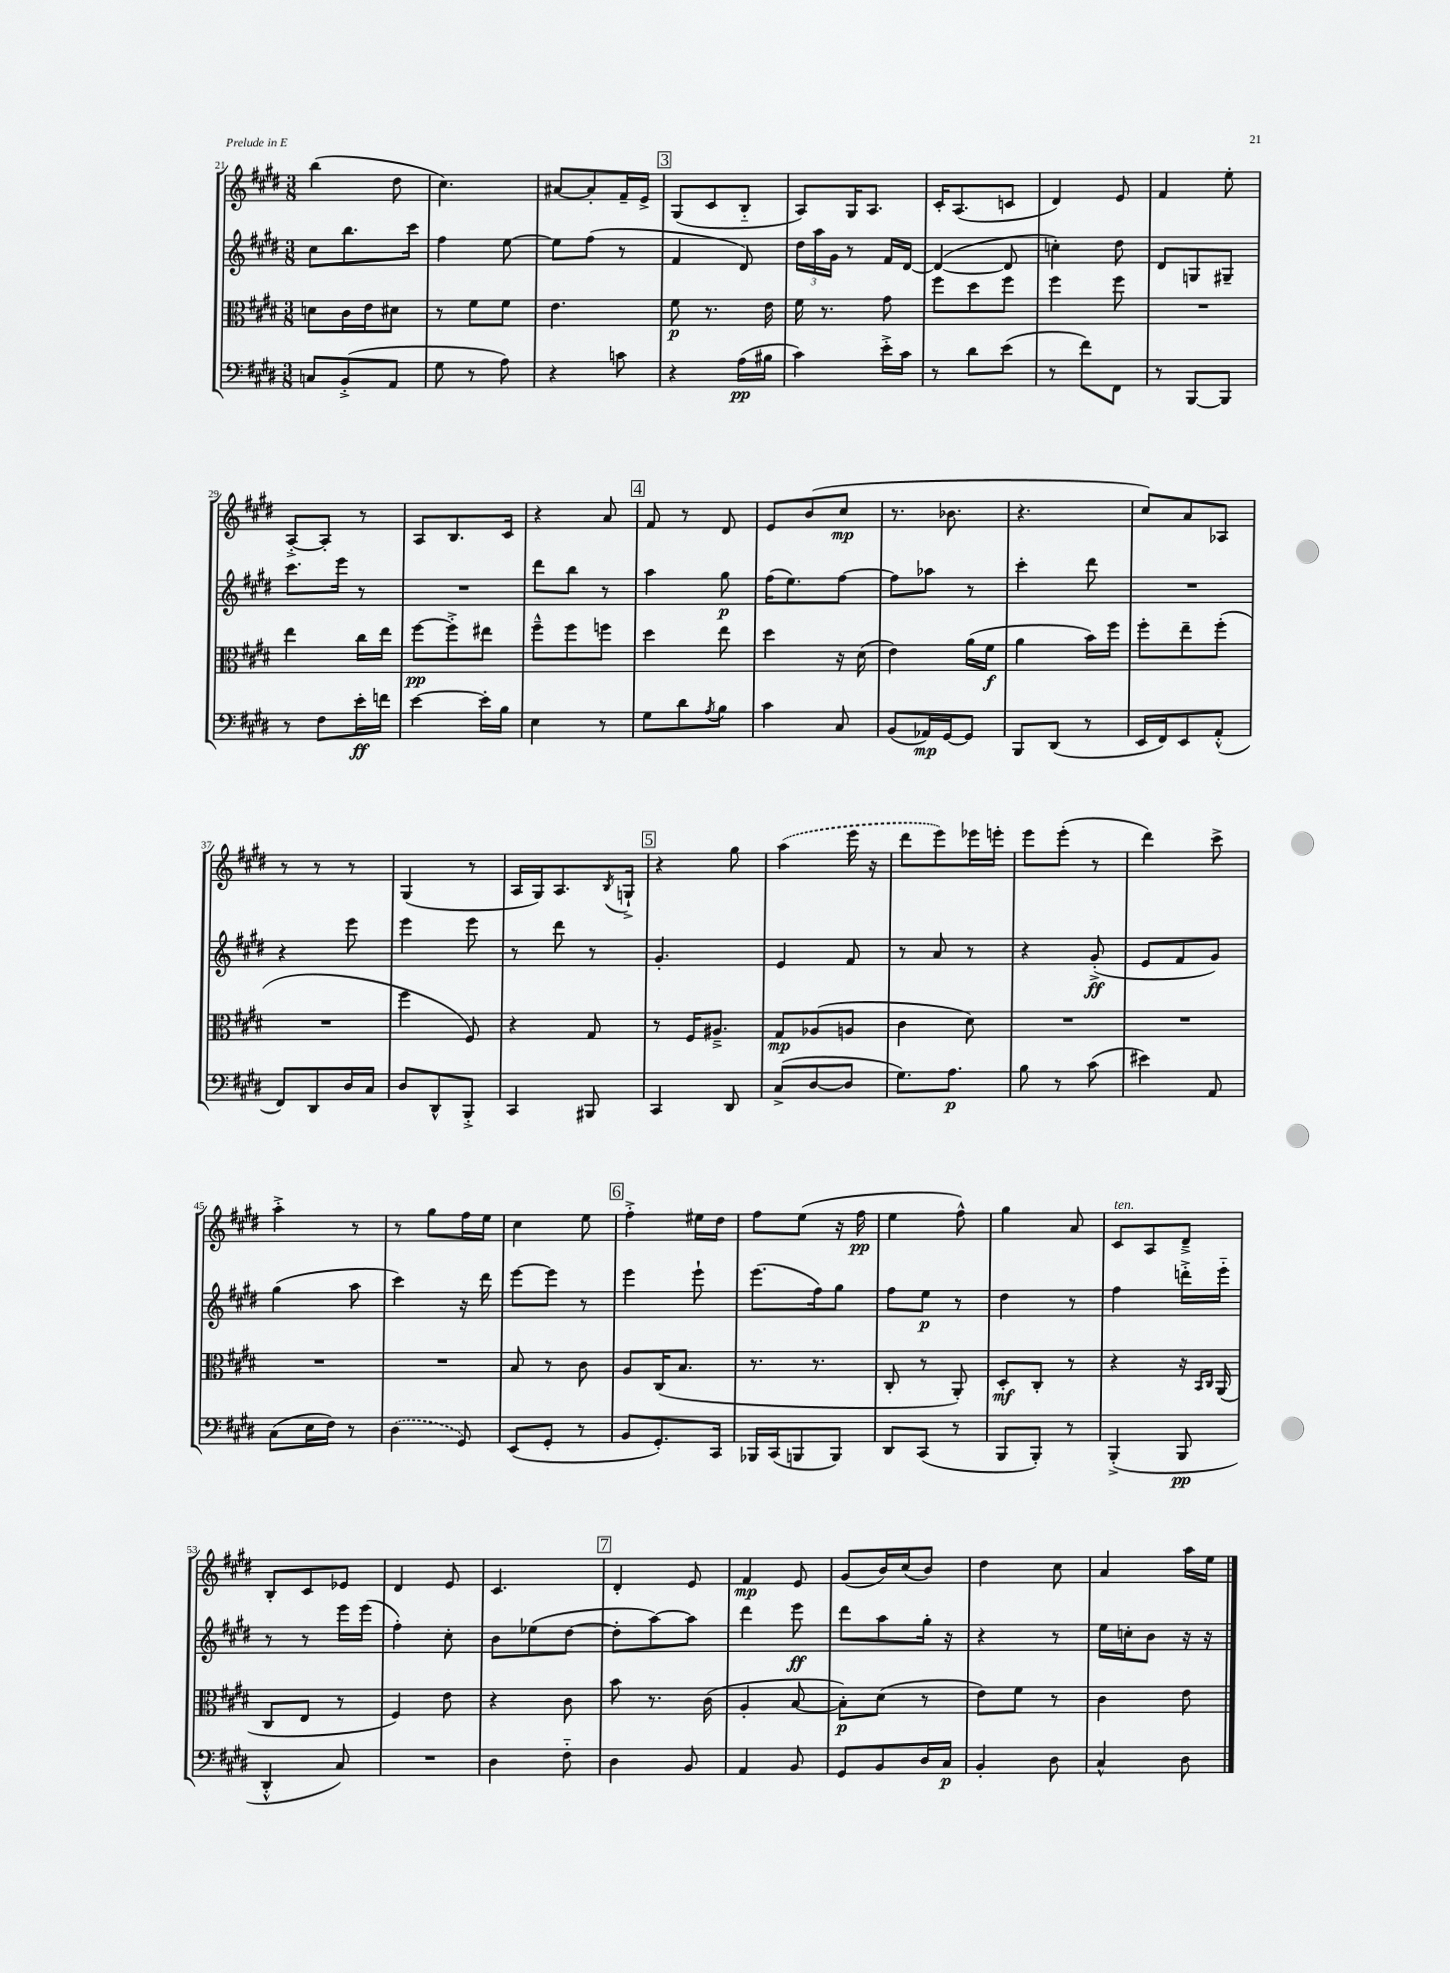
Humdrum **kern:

**kern	**dynam	**kern	**dynam	**kern	**dynam	**kern	**dynam
*part4	*part4	*part3	*part3	*part2	*part2	*part1	*part1
*staff4	*staff4	*staff3	*staff3	*staff2	*staff2	*staff1	*staff1
*clefF4	*	*clefC3	*	*clefG2	*	*clefG2	*
*k[f#c#g#d#]	*	*k[f#c#g#d#]	*	*k[f#c#g#d#]	*	*k[f#c#g#d#]	*
*M3/8	*	*M3/8	*	*M3/8	*	*M3/8	*
=21	=21	=21	=21	=21	=21	=21	=21
8Cn/L	.	8dn\L	.	8cc#\L	.	(4bb\	.
(8BB'^/	.	16c#\L	.	8.bb\	.	.	.
.	.	16e\J	.	.	.	.	.
8AA/J	.	8d#X\J	.	.	.	8dd#\	.
.	.	.	.	16ccc#\Jk	.	.	.
=22	=22	=22	=22	=22	=22	=22	=22
8G#\	.	8r	.	4ff#\	.	4.cc#\)	.
8r	.	8f#\L	.	.	.	.	.
8A\)	.	8f#\J	.	[8ee\	.	.	.
=23	=23	=23	=23	=23	=23	=23	=23
4r	.	4.e\	.	8ee\L]	.	[8a#X/L	.
.	.	.	.	(8ff#\J	.	8a#'/]	.
8cn\	.	.	.	8r	.	16f#~/L	.
.	.	.	.	.	.	16e^/JJ	.
!!LO:REH:place=s1:t=3
=24	=24	=24	=24	=24	=24	=24	=24
4r	.	8f#\	p	4f#/	.	(8G#/L	.
.	.	8.r	.	.	.	8c#/	.
(16A\LL	pp	.	.	8d#/)	.	8B/J	.
16B#X\JJ	.	16e\	.	.	.	.	.
=25	=25	=25	=25	=25	=25	=25	=25
4c#\)	.	16f#\	.	24dd#\LL	.	8A/L)	.
.	.	.	.	24aa\	.	.	.
.	.	8.r	.	.	.	.	.
.	.	.	.	24g#\JJ	.	.	.
.	.	.	.	8r	.	16G#/K	.
.	.	.	.	.	.	8.A/J	.
16e'^\LL	.	8g#\	.	16f#/LL	.	.	.
16c#\JJ	.	.	.	[16d#/JJ	.	.	.
=26	=26	=26	=26	=26	=26	=26	=26
8r	.	8ff#\L	.	(4d#/_	.	16c#'/KL	.
.	.	.	.	.	.	(8.A/	.
8d#\L	.	8dd#\	.	.	.	.	.
(8e\J	.	8ff#\J	.	8d#/]	.	8cn/J	.
=27	=27	=27	=27	=27	=27	=27	=27
8r	.	4ff#\	.	4ccn'\)	.	4d#/)	.
8f#\L)	.	.	.	.	.	.	.
8FF#\J	.	8ff#\	.	8dd#\	.	8e/	.
=28	=28	=28	=28	=28	=28	=28	=28
8r	.	4.r	.	8d#/L	.	4f#/	.
[8BBB/L	.	.	.	8Gn/	.	.	.
8BBB/J]	.	.	.	8G#X~/J	.	8ee'\	.
!!LO:LB:g=z
=29	=29	=29	=29	=29	=29	=29	=29
8r	.	4ee\	.	8.ccc#\L	.	[8A'^/L	.
8F#\L	.	.	.	.	.	8A'/J]	.
.	.	.	.	16eee\Jk	.	.	.
16e'\L	ff	16cc#\LL	.	8r	.	8r	.
16fn\JJ	.	16ee\JJ	.	.	.	.	.
=30	=30	=30	=30	=30	=30	=30	=30
[4e\	.	[8ff#\L	pp	4.r	.	8A/L	.
.	.	8ff#'^\]	.	.	.	8.B/	.
16e'\LL]	.	8ee#X\J	.	.	.	.	.
16B\JJ	.	.	.	.	.	16c#/Jk	.
=31	=31	=31	=31	=31	=31	=31	=31
4E\	.	8ff#~^^\L	.	8ddd#\L	.	4r	.
.	.	8ff#\	.	8bb\J	.	.	.
8r	.	8ffn\J	.	8r	.	8a/	.
!!LO:REH:place=s1:t=4
=32	=32	=32	=32	=32	=32	=32	=32
8G#\L	.	4dd#\	.	4aa\	.	8f#/	.
8d#\	.	.	.	.	.	8r	.
8qA/	.	.	.	.	.	.	.
8B\J	.	8ee\	.	8gg#\	p	8d#/	.
=33	=33	=33	=33	=33	=33	=33	=33
4c#\	.	4dd#\	.	(16ff#\KL	.	8e/L	.
.	.	.	.	8.ee\)	.	.	.
.	.	.	.	.	.	(8b/	.
8C#/	.	16r	.	[8ff#\J	.	8cc#/J	mp
.	.	(16d#\	.	.	.	.	.
=34	=34	=34	=34	=34	=34	=34	=34
(8BB/L	.	4e\)	.	8ff#\L]	.	8.r	.
16AA-X/L)	mp	.	.	8aa-X\J	.	.	.
[16GG#/J	.	.	.	.	.	8.b-X\	.
8GG#/J]	.	(16a\LL	.	8r	.	.	.
.	.	16f#\JJ	f	.	.	.	.
=35	=35	=35	=35	=35	=35	=35	=35
8BBB/L	.	4a\	.	4ccc#'\	.	4.r	.
(8DD#/J	.	.	.	.	.	.	.
8r	.	16b\LL)	.	8ddd#\	.	.	.
.	.	16ff#\JJ	.	.	.	.	.
=36	=36	=36	=36	=36	=36	=36	=36
16EE/LL	.	8ff#'\L	.	4.r	.	8cc#/L)	.
16FF#/J)	.	.	.	.	.	.	.
8EE/	.	8ee~\	.	.	.	8a/	.
(8AA'^^/J	.	(8ff#'\J	.	.	.	8A-X/J	.
!!LO:LB:g=z
=37	=37	=37	=37	=37	=37	=37	=37
8FF#/L)	.	4.r	.	4r	.	8r	.
8DD#/	.	.	.	.	.	8r	.
16D#/L	.	.	.	8eee\	.	8r	.
16C#/JJ	.	.	.	.	.	.	.
=38	=38	=38	=38	=38	=38	=38	=38
8D#/L	.	4ff#\	.	4eee\	.	(4G#/	.
8DD#^^/	.	.	.	.	.	.	.
8BBB'^/J	.	8F#/)	.	8eee\	.	8r	.
=39	=39	=39	=39	=39	=39	=39	=39
4CC#/	.	4r	.	8r	.	16A/LL	.
.	.	.	.	.	.	16G#/J)	.
.	.	.	.	8ddd#\	.	8.A/	.
8BBB#X/	.	8G#/	.	8r	.	.	.
.	.	.	.	.	.	8qB/	.
.	.	.	.	.	.	16Gn`^/Jk	.
!!LO:REH:place=s1:t=5
=40	=40	=40	=40	=40	=40	=40	=40
4CC#/	.	8r	.	4.g#'/	.	4r	.
.	.	16F#/KL	.	.	.	.	.
.	.	8.A#X~^/J	.	.	.	.	.
8DD#/	.	.	.	.	.	8gg#\	.
=41	=41	=41	=41	=41	=41	=41	=41
(8C#^/L	.	8G#/L	mp	4e/	.	(4aa\	.
[8D#/	.	(8A-X/	.	.	.	.	.
8D#/J]	.	8An/J	.	8f#/	.	16eee\	.
.	.	.	.	.	.	16r	.
=42	=42	=42	=42	=42	=42	=42	=42
8.G#\L)	.	4c#\	.	8r	.	8ddd#\L	.
.	.	.	.	8a/	.	8eee\)	.
8.A\J	p	.	.	.	.	.	.
.	.	8d#\)	.	8r	.	16eee-X\L	.
.	.	.	.	.	.	16eeen'\JJ	.
=43	=43	=43	=43	=43	=43	=43	=43
8B\	.	4.r	.	4r	.	8eee\L	.
8r	.	.	.	.	.	(8eee'\J	.
(8c#\	.	.	.	(8g#'^/	ff	8r	.
=44	=44	=44	=44	=44	=44	=44	=44
4e#X\)	.	4.r	.	8e/L	.	4ddd#\)	.
.	.	.	.	8f#/	.	.	.
8AA/	.	.	.	8g#/J)	.	8ccc#^\	.
!!LO:LB:g=z
=45	=45	=45	=45	=45	=45	=45	=45
(8C#\L	.	4.r	.	(4gg#\	.	4aa'^\	.
16E\L	.	.	.	.	.	.	.
16F#\JJ)	.	.	.	.	.	.	.
8r	.	.	.	8aa\	.	8r	.
=46	=46	=46	=46	=46	=46	=46	=46
(4D#\	.	4.r	.	4ccc#\)	.	8r	.
.	.	.	.	.	.	8gg#\L	.
8GG#/)	.	.	.	16r	.	16ff#\L	.
.	.	.	.	16ddd#\	.	16ee\JJ	.
=47	=47	=47	=47	=47	=47	=47	=47
(8EE/L	.	8B/	.	[8eee\L	.	4cc#\	.
8GG#'/J	.	8r	.	8eee\J]	.	.	.
8r	.	8c#\	.	8r	.	8ee\	.
!!LO:REH:place=s1:t=6
=48	=48	=48	=48	=48	=48	=48	=48
8BB/L	.	8A/L	.	4eee\	.	4ff#'^\	.
8.GG#'/)	.	(16C#/K	.	.	.	.	.
.	.	8.B/J	.	.	.	.	.
.	.	.	.	8eee`\	.	16ee#X\LL	.
16CC#/Jk	.	.	.	.	.	16dd#\JJ	.
=49	=49	=49	=49	=49	=49	=49	=49
16BBB-X/LL	.	8.r	.	(8.eee\L	.	8ff#\L	.
(16CC#/J	.	.	.	.	.	.	.
8BBBn/	.	.	.	.	.	(8ee\J	.
.	.	8.r	.	16ff#\k)	.	.	.
8BBB/J)	.	.	.	8gg#\J	.	16r	.
.	.	.	.	.	.	16ff#\	pp
=50	=50	=50	=50	=50	=50	=50	=50
8DD#/L	.	8C#'/	.	8ff#\L	.	4ee\	.
(8CC#/J	.	8r	.	8ee\J	p	.	.
8r	.	8AA'/)	.	8r	.	8ff#^^\)	.
=51	=51	=51	=51	=51	=51	=51	=51
8BBB/L	.	8D#'/L	mf	4dd#\	.	4gg#\	.
8BBB'/J)	.	8C#'/J	.	.	.	.	.
8r	.	8r	.	8r	.	8a/	.
=52	=52	=52	=52	=52	=52	=52	=52
!	!	!	!	!	!	!LO:TX:a:i:t=ten.	!
(4BBB'^/	.	4r	.	4ff#\	.	8c#/L	.
.	.	.	.	.	.	8A/	.
8BBB/	pp	16r	.	16dddn'^\LL	.	8d#~^/J	.
.	.	16qqBB/LL	.	.	.	.	.
.	.	16qqC#/JJ	.	.	.	.	.
.	.	(16AA/	.	16eee\JJ	.	.	.
!!LO:LB:g=z
=53	=53	=53	=53	=53	=53	=53	=53
4DD#'^^/	.	8C#/L	.	8r	.	8B'/L	.
.	.	8E/J	.	8r	.	8c#/	.
8C#/)	.	8r	.	16eee\LL	.	8e-X/J	.
.	.	.	.	(16eee\JJ	.	.	.
=54	=54	=54	=54	=54	=54	=54	=54
4.r	.	4F#/)	.	4ff#'\)	.	4d#/	.
.	.	8e\	.	8cc#'\	.	8e/	.
=55	=55	=55	=55	=55	=55	=55	=55
4D#\	.	4r	.	8b\L	.	4.c#/	.
.	.	.	.	(8ee-X\	.	.	.
8F#\	.	8c#\	.	[8dd#\J	.	.	.
!!LO:REH:place=s1:t=7
=56	=56	=56	=56	=56	=56	=56	=56
4D#\	.	8b\	.	8dd#'\L]	.	4d#'/	.
.	.	8.r	.	[8aa\)	.	.	.
8BB/	.	.	.	8aa\J]	.	8e/	.
.	.	(16c#\	.	.	.	.	.
=57	=57	=57	=57	=57	=57	=57	=57
4AA/	.	4A'/	.	4ddd#\	.	4f#/	mp
8BB/	.	[8B/	.	8eee\	ff	8e/	.
=58	=58	=58	=58	=58	=58	=58	=58
8GG#/L	.	8B'\L])	p	8ddd#\L	.	(8g#/L	.
8BB/	.	(8d#\J	.	8aa\	.	16b/L)	.
.	.	.	.	.	.	(16cc#/J	.
16D#/L	.	8r	.	16gg#'\Jk	.	8b/J)	.
16C#/JJ	p	.	.	16r	.	.	.
=59	=59	=59	=59	=59	=59	=59	=59
4BB'/	.	8e\L)	.	4r	.	4dd#\	.
.	.	8f#\J	.	.	.	.	.
8D#\	.	8r	.	8r	.	8cc#\	.
=60	=60	=60	=60	=60	=60	=60	=60
4C#^^/	.	4c#\	.	16ee\LL	.	4a/	.
.	.	.	.	16ccn'\J	.	.	.
.	.	.	.	8b\J	.	.	.
8D#\	.	8e\	.	16r	.	16aa\LL	.
.	.	.	.	16r	.	16ee\JJ	.
==	==	==	==	==	==	==	==
*-	*-	*-	*-	*-	*-	*-	*-
